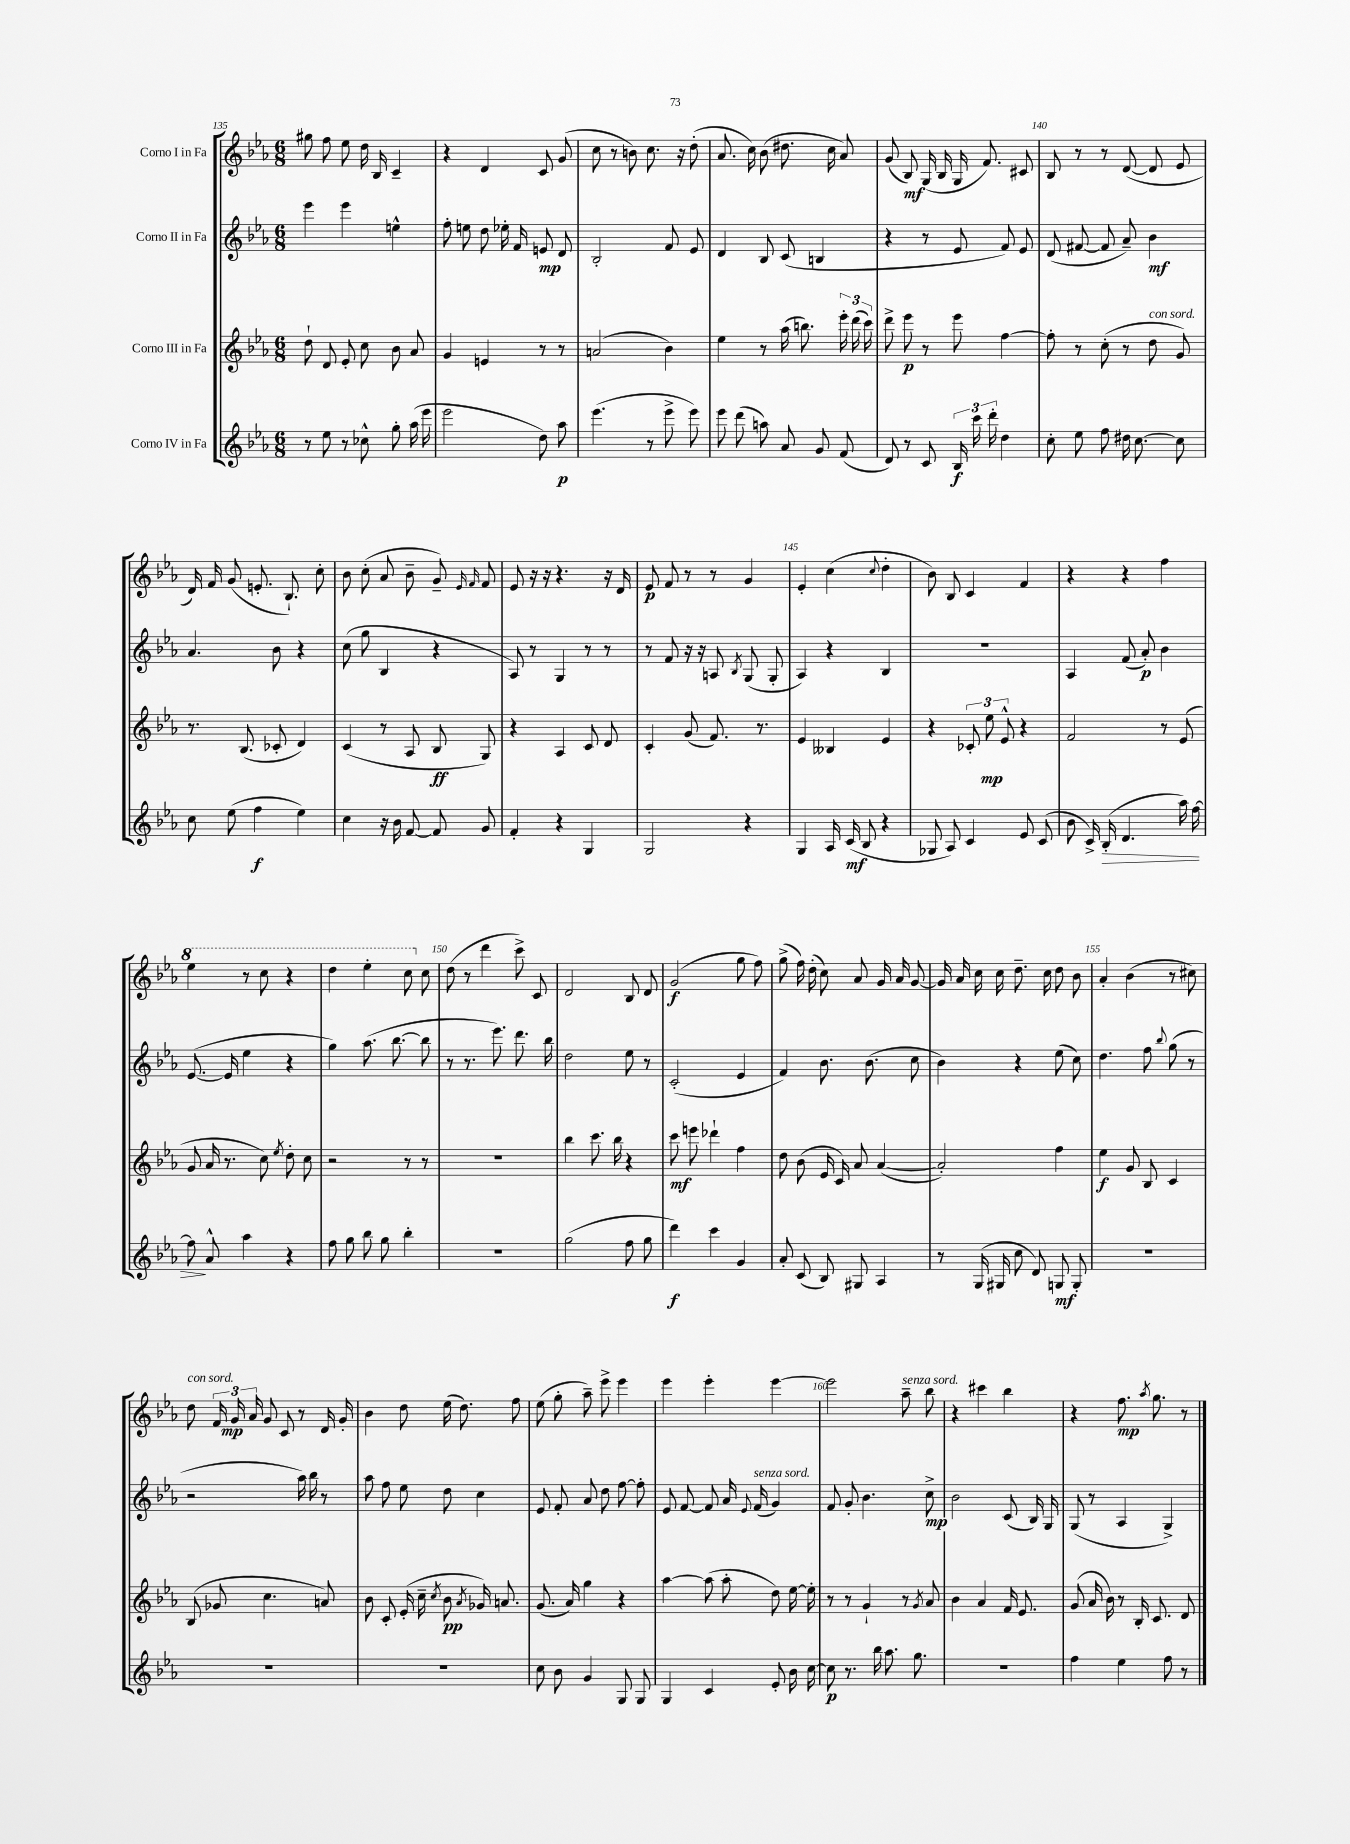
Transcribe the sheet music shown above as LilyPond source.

<<
\new StaffGroup <<
\new Staff = "s0" \with { instrumentName = "Corno I in Fa" } {
    \clef treble \key ees \major \numericTimeSignature \time 6/8
    \autoBeamOff gis''8 f''8 ees''8 d''16 bes16 c'4-- |
    r4 d'4 c'8 g'8( |
    c''8 r8 b'8) c''8. r16 d''8-.( |
    aes'8. c''16) bes'8( dis''8. c''16 aes'8) |
    g'8( bes8\mf) g16( bes16 g16 f'8.) cis'8 |
    bes8 r8 r8 d'8~( d'8 ees'8 |
    d'16) f'16 g'8( e'8.-. bes8.-!) c''8-. |
    bes'8 c''8-.( aes'8 bes'8-- g'8--) \grace { ees'16 f'16 } f'8 |
    ees'8 r16 r16 r4. r16 d'16 |
    ees'8\p f'8 r8 r8 g'4 |
    ees'4-. c''4( \appoggiatura { c''8 } d''4-. |
    bes'8) bes8 c'4 f'4 |
    r4 r4 f''4 |
    \ottava #1 ees'''4 r8 c'''8 r4 |
    d'''4 ees'''4-. c'''8 \ottava #0 c''8 |
    d''8( r8 d'''4 c'''8->) c'8 |
    d'2 bes8 d'8 |
    g'2\f( g''8 f''8) |
    g''8->( f''16) d''16-.( c''8) aes'8 g'16 aes'16 g'8~ |
    g'16 aes'16 c''16 c''16 d''8.-- c''16 d''8 bes'8 |
    aes'4-. bes'4( r8 cis''8) |
    d''8^\markup { \italic "con sord." } \tuplet 3/2 { f'16 g'16\mp aes'16 } g'8 c'8 r8 d'16 g'16-. |
    bes'4 d''8 ees''16( d''8.) f''8 |
    ees''8( g''8-. aes''8--) ees'''8-> ees'''4 |
    ees'''4 ees'''4-. ees'''4~ |
    ees'''2 aes''8--^\markup { \italic "senza sord." } bes''8 |
    r4 cis'''4 bes''4 |
    r4 f''8.\mp \acciaccatura { aes''8 } g''8. r8 \bar "|." |
}
\new Staff = "s1" \with { instrumentName = "Corno II in Fa" } {
    \clef treble \key ees \major \numericTimeSignature \time 6/8
    \autoBeamOff ees'''4 ees'''4 e''4-^ |
    f''8-. e''8 d''8 ees''16-. f'16 e'8\mp d'8 |
    bes2-. f'8 ees'8 |
    d'4 bes8 c'8( b4 |
    r4 r8 ees'8 f'8) ees'8 |
    d'8( fis'8~ fis'8 aes'8--) bes'4\mf |
    aes'4. bes'8 r4 |
    c''8( g''8 bes4 r4 |
    aes8) r8 g4 r8 r8 |
    r8 f'8 r16 r16 a8 \acciaccatura { bes8 } g8( g8-. |
    aes4) r4 bes4 |
    R2. |
    aes4 f'8( aes'8-.\p) bes'4 |
    ees'8.~( ees'16 ees''4 r4 |
    g''4) aes''8.( bes''8.~ bes''8 |
    r8 r8. ees'''8.) d'''8. bes''16 |
    d''2 ees''8 r8 |
    c'2-.( ees'4 |
    f'4) bes'8. bes'8.( c''8 |
    bes'4) r4 ees''8( c''8) |
    d''4. f''8 \appoggiatura { bes''8 } g''8( r8 |
    r2 aes''16) bes''16 r8 |
    aes''8 f''8 ees''8 d''8 c''4 |
    ees'8 f'8-. aes'8 d''8 f''8~ f''8-. |
    ees'8 f'8~ f'8 aes'16 \appoggiatura { ees'8 } f'16^\markup { \italic "senza sord." }( g'4) |
    f'8 g'8-. bes'4. c''8->\mp |
    bes'2 c'8( bes16) g16 |
    g8( r8 aes4 g4->) \bar "|." |
}
\new Staff = "s2" \with { instrumentName = "Corno III in Fa" } {
    \clef treble \key ees \major \numericTimeSignature \time 6/8
    \autoBeamOff d''8-! d'8 ees'8-. c''8 bes'8 aes'8 |
    g'4 e'4 r8 r8 |
    a'2( bes'4) |
    ees''4 r8 aes''16( b''8.) \tuplet 3/2 { ees'''16-. d'''16( c'''16) } |
    d'''8-> ees'''8\p r8 ees'''8 f''4~ |
    f''8-. r8 c''8-.( r8 d''8^\markup { \italic "con sord." } g'8) |
    r8. bes8.( ces'8-. d'4) |
    c'4( r8 aes8 bes8\ff g8) |
    r4 aes4 c'8 d'8 |
    c'4-. g'8( f'8.) r8. |
    ees'4 beses4 ees'4 |
    r4 \tuplet 3/2 { ces'8-. ees''8\mp ees'8-^ } r4 |
    f'2 r8 ees'8( |
    g'8 aes'16 r8. c''8) \acciaccatura { ees''8 } d''8-. c''8 |
    r2 r8 r8 |
    R2. |
    bes''4 c'''8. bes''16 r4 |
    c'''8\mf e'''8 des'''4-! f''4 |
    d''8 bes'8( ees'16 c'16) aes'8 aes'4~( |
    aes'2-.) f''4 |
    ees''4\f g'8 bes8 c'4 |
    bes8( ges'8 c''4. a'8) |
    bes'8 c'8-. ees'16-.( c''16-- \acciaccatura { c''8 } bes'8\pp \acciaccatura { aes'8 } ges'16) a'8. |
    g'8.( aes'16) g''4 r4 |
    aes''4~ aes''8( aes''8-. d''8) ees''16~ ees''16-. |
    r8 r8 g'4-! r8 \acciaccatura { g'8 } aes'8 |
    bes'4 aes'4 f'16 ees'8. |
    g'8( aes'16 bes'16) r8 bes16-. c'8. d'8 \bar "|." |
}
\new Staff = "s3" \with { instrumentName = "Corno IV in Fa" } {
    \clef treble \key ees \major \numericTimeSignature \time 6/8
    \autoBeamOff r8 ees''8 r8 ces''8-^ g''8-. aes''16( ees'''16 |
    ees'''2 d''8) aes''8\p |
    ees'''4.( r8 ees'''8-> ees'''8) |
    ees'''8 d'''8( a''8) aes'8 g'8 f'8( |
    d'8) r8 c'8 \tuplet 3/2 { bes16\f c'''16 d'''16-. } d''4 |
    c''8-. ees''8 f''8 dis''16 c''8.~ c''8 |
    c''8 ees''8( f''4\f ees''4) |
    c''4 r16 bes'16 f'8~ f'8 g'8 |
    f'4-. r4 g4 |
    g2 r4 |
    g4 aes16 c'16\mf( bes8 r4 |
    ges8 aes8) c'4 ees'8 c'8( |
    bes'8 c'16->) bes16-.\>( d'4. aes''16) f''16~ |
    f''8\! aes'8-^ aes''4 r4 |
    f''8 g''8 bes''8 g''8 bes''4-. |
    R2. |
    g''2( f''8 g''8 |
    d'''4\f) c'''4 g'4 |
    aes'8-. c'8( bes8) gis8 aes4 |
    r8 g16( gis16 c''8 d'8) g8\mf g8-. |
    R2. |
    R2. |
    R2. |
    c''8 bes'8 g'4 g8 g8 |
    g4 c'4 ees'8-. bes'16 c''16~ |
    c''8\p r8. bes''16 aes''8. g''8. |
    R2. |
    f''4 ees''4 f''8 r8 \bar "|." |
}
>>
>>
\layout { \context { \Score currentBarNumber = #135 \override BarNumber.break-visibility = ##(#f #t #t) barNumberVisibility = #(every-nth-bar-number-visible 5) } }
